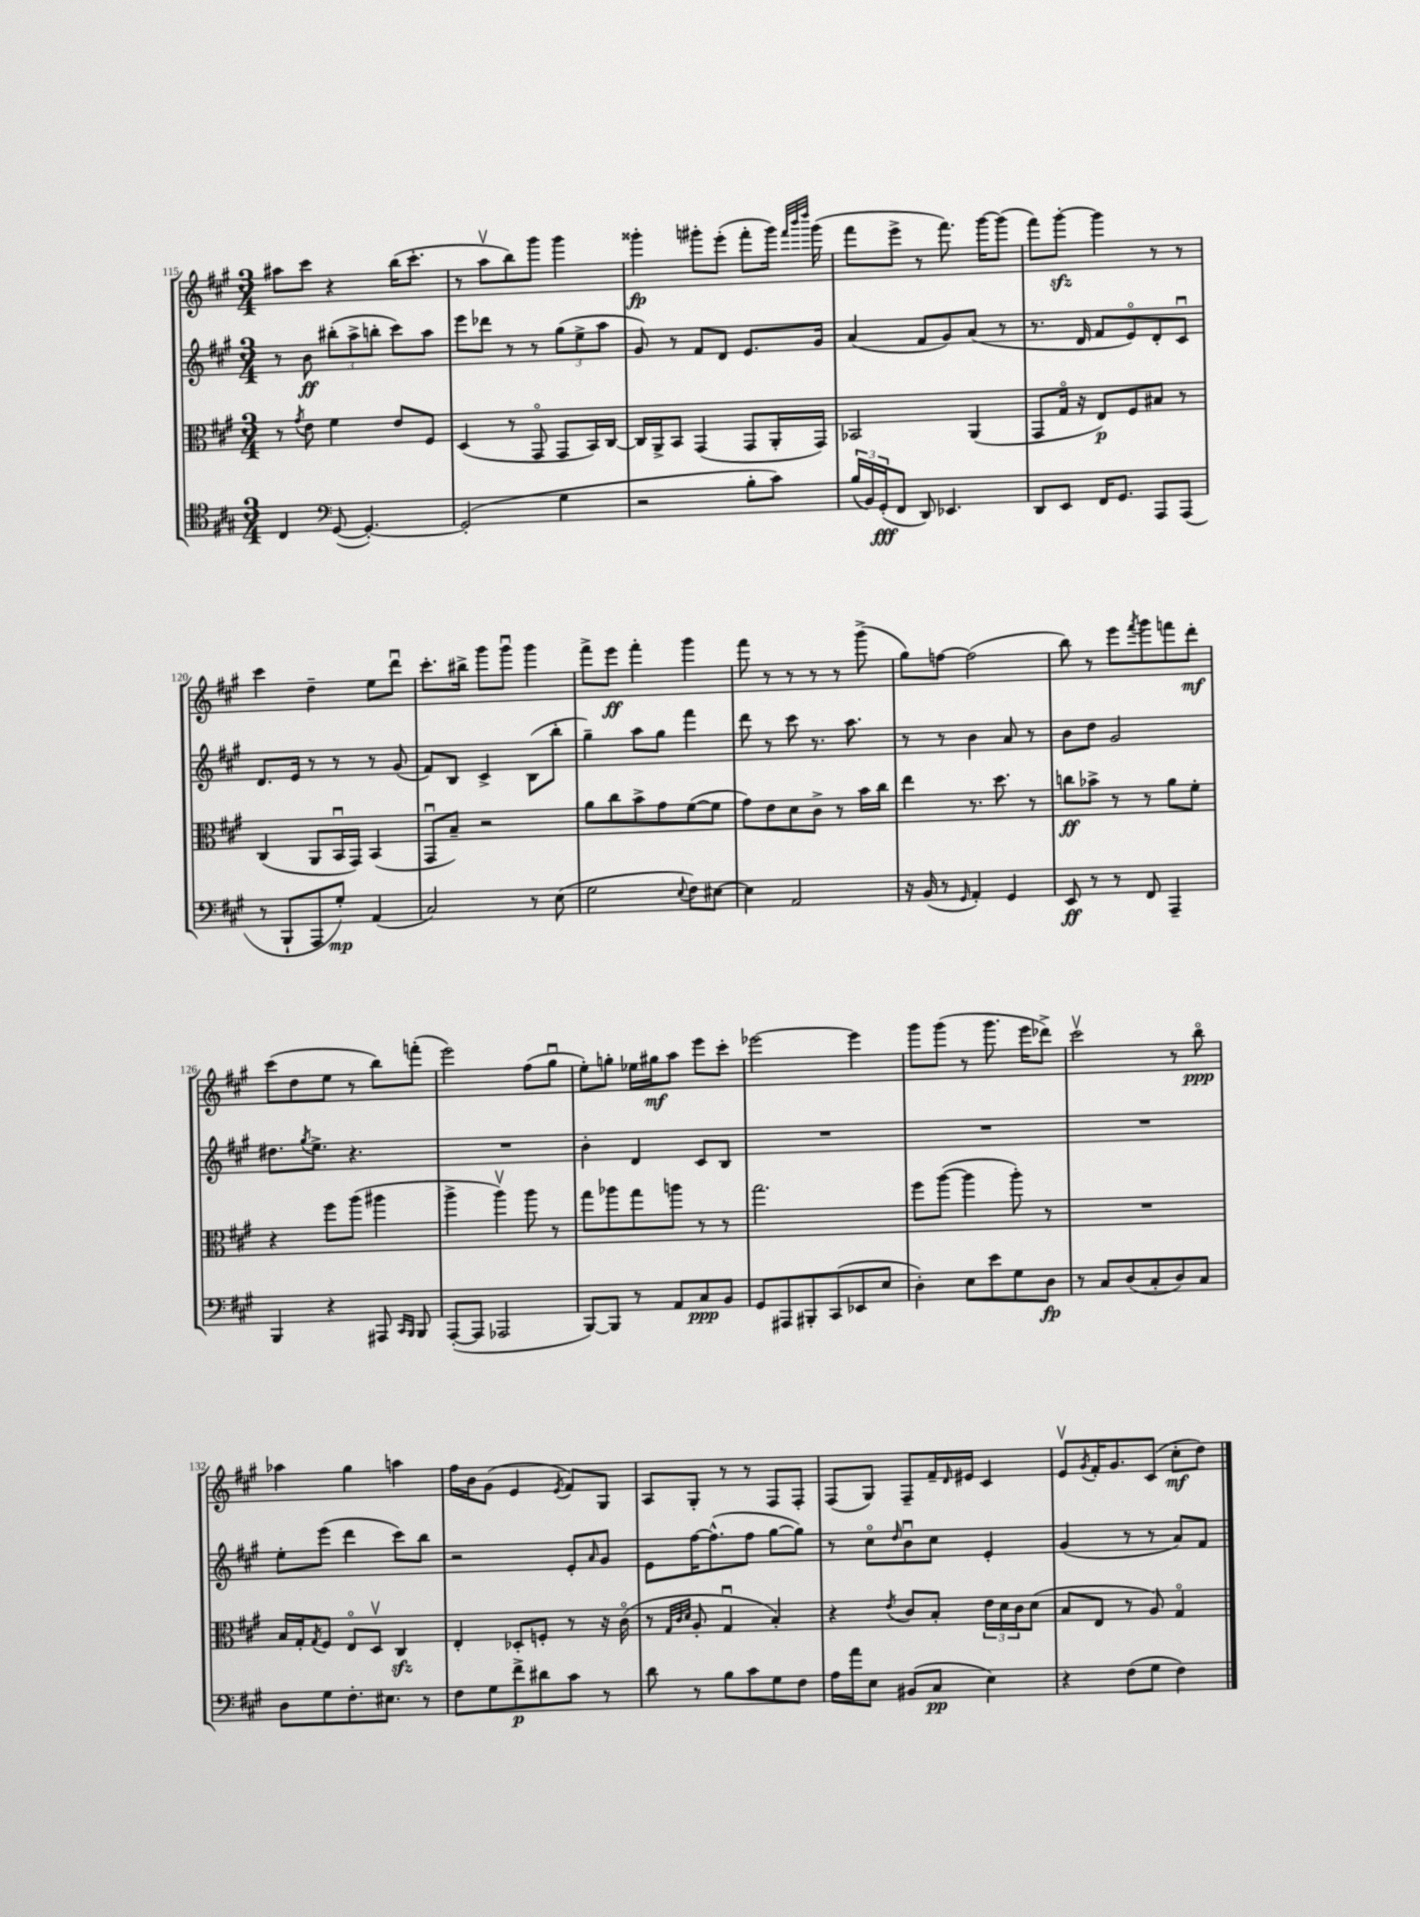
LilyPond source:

<<
\new StaffGroup <<
\new Staff = "s0" {
    \clef treble \key a \major \numericTimeSignature \time 3/4
    ais''8 cis'''8 r4 b''16( cis'''8.-. |
    r8 a''8\upbow b''8) gis'''8 gis'''4 |
    gisis'''4-.\fp gis'''8-. e'''8-.( fis'''8-. gis'''16) \grace { fis'''32 b'''32 d''''32 } gis'''16( |
    fis'''8 e'''8-> r8 fis'''8.) gis'''16~ gis'''8( |
    fis'''8) gis'''8~-.\sfz gis'''4 r8 r8 |
    cis'''4 d''4-- e''8 d'''8\downbow |
    cis'''8.-. bis''16-> gis'''8 gis'''8\downbow gis'''4 |
    fis'''8-> e'''8\ff fis'''4-. gis'''4 |
    fis'''8 r8 r8 r8 r8 gis'''8->( |
    gis''8) f''8~ f''2( |
    b''8) r8 e'''8 \acciaccatura { fis'''8 } gis'''8 f'''8 d'''8-.\mf |
    cis'''8( d''8 e''8 r8 b''8) f'''8-.( |
    e'''2) fis''8( gis''8\downbow |
    e''8-.) g''8-. ees''16 gis''16\mf a''8 e'''8 cis'''8-. |
    ees'''2~ ees'''4 |
    gis'''8 gis'''8( r8 gis'''8. e'''16 des'''8->) |
    cis'''2\upbow r8 b''8\flageolet\ppp |
    aes''4 gis''4 a''4 |
    fis''16 b'16 gis'8( e'4 \acciaccatura { e'8 } fis'8) gis8 |
    a8 gis8-. r8 r8 fis8 fis8-. |
    fis8( gis8) fis8-- fis'16-- \grace { d'16 } eis'16 cis'4 |
    e'8\upbow \acciaccatura { gis'8 } fis'16-. gis'8. cis'8( cis''8-.\mf d''8) \bar "|." |
}
\new Staff = "s1" {
    \clef treble \key a \major \numericTimeSignature \time 3/4
    r8 b'8\ff \tuplet 3/2 { bis''8-.( a''8-> b''8-. } cis'''8) a''8 |
    e'''8 des'''8 r8 r8 \tuplet 3/2 { gis''8( e''8-> a''8 } |
    gis'8) r8 fis'8 d'8 e'8. gis'16 |
    a'4( fis'8 gis'8) a'8( r8 |
    r8. d'16 fis'8 e'8\flageolet) d'8-. cis'8\downbow |
    d'8. e'16 r8 r8 r8 gis'8( |
    fis'8) b8 cis'4-> b8( b''8-. |
    gis''4--) a''8 gis''8 fis'''4 |
    d'''8 r8 cis'''8 r8. a''8. |
    r8 r8 b'4 a'8 r8 |
    b'8 d''8 gis'2 |
    dis''8. \acciaccatura { gis''8 } e''8.-> r4. |
    R2. |
    b'4-. d'4 cis'8 b8 |
    R2. |
    R2. |
    R2. |
    e''8-. e'''8( d'''4 cis'''8) b''8 |
    r2 e'8-. \grace { a'16 } gis'8 |
    e'8 fis''16~ fis''8.-^( fis''8 gis''8~ gis''8) |
    r8 cis''8\flageolet \grace { d''16 } b'8\downbow cis''8 e'4-. |
    gis'4( r8 r8 a'8) fis'8 \bar "|." |
}
\new Staff = "s2" {
    \clef alto \key a \major \numericTimeSignature \time 3/4
    r8 \acciaccatura { gis'8 } e'8 fis'4 e'8 fis8 |
    d4( r8 gis,8\flageolet gis,8 b,16) cis16~ |
    cis16 a,16-> b,8 gis,4( gis,8 a,16-. gis,16) |
    bes,2 a,4( |
    gis,8 gis16\flageolet r16 e8\p) fis8 bis8 r8 |
    cis4( a,8 b,16\downbow gis,16) b,4( |
    gis,8\downbow b8--) r2 |
    a'8 cis''8 b'8-> gis'8 fis'8~( fis'8 |
    gis'8) e'8 d'8 cis'8-> r8 b'16 cis''16 |
    e''4 r8. d''8. r8 |
    c''8\ff bes'8-> r8 r8 a'8 fis'8-. |
    r4 fis''8 a''8( ais''4 |
    a''4-> a''4\upbow) a''8 r8 |
    gis''8 aes''8 gis''8 a''8 r8 r8 |
    gis''2. |
    fis''8 a''8~( a''4 a''8-.) r8 |
    R2. |
    b16 gis16-. \acciaccatura { gis8 } fis8 e8\flageolet d8\upbow cis4\sfz |
    e4-. des8-. f8-. r8 r16 cis'16\flageolet( |
    r8 \grace { gis32 cis'32 d'32 } a8-. gis4\downbow b4-.) |
    r4 \acciaccatura { e'8 } cis'8 b8-. \tuplet 3/2 { e'16 d'16 cis'16 } d'8( |
    b8 e8 r8 a8) gis4\flageolet \bar "|." |
}
\new Staff = "s3" {
    \clef tenor \key a \major \numericTimeSignature \time 3/4
    cis4 \clef bass gis,8~( gis,4.~-.) |
    gis,2-.( gis4 |
    r2 b8-. cis'8) |
    \tuplet 3/2 { b16( b,16) gis,16-.\fff( } fis,8 d,8) ees,4. |
    d,8 e,8 fis,16 gis,8. a,,8 a,,8( |
    r8 b,,8-! a,,8 gis8-.\mp) a,4( |
    cis2) r8 e8( |
    gis2 \appoggiatura { e8 } fis8) eis8~ |
    eis4 a,2 |
    r16 b,16( r8 \grace { gis,16 } a,4-.) gis,4 |
    e,8\ff r8 r8 fis,8 a,,4-- |
    b,,4 r4 ais,,8 \grace { cis,16 b,,16 } b,,8 |
    a,,8~-.( a,,8 aes,,2 |
    b,,8~) b,,8 r8 a,8 cis8\ppp b,8 |
    gis,8 ais,,8 bis,,8-. cis,8( ees,8 e8 |
    d4-.) e8 e'8 gis8 d8\fp |
    r8 cis8 d8( cis8-. d8) cis8 |
    d8 gis8 fis8.-. eis8. r8 |
    fis8 gis8 fis'8->\p dis'8 cis'8 r8 |
    d'8 r8 b8 cis'8 gis8 fis8 |
    a16 a'16 e8 bis,8( cis8\pp e4) |
    r4 fis8( gis8 fis4) \bar "|." |
}
>>
>>
\layout { \context { \Score currentBarNumber = #115 } }
